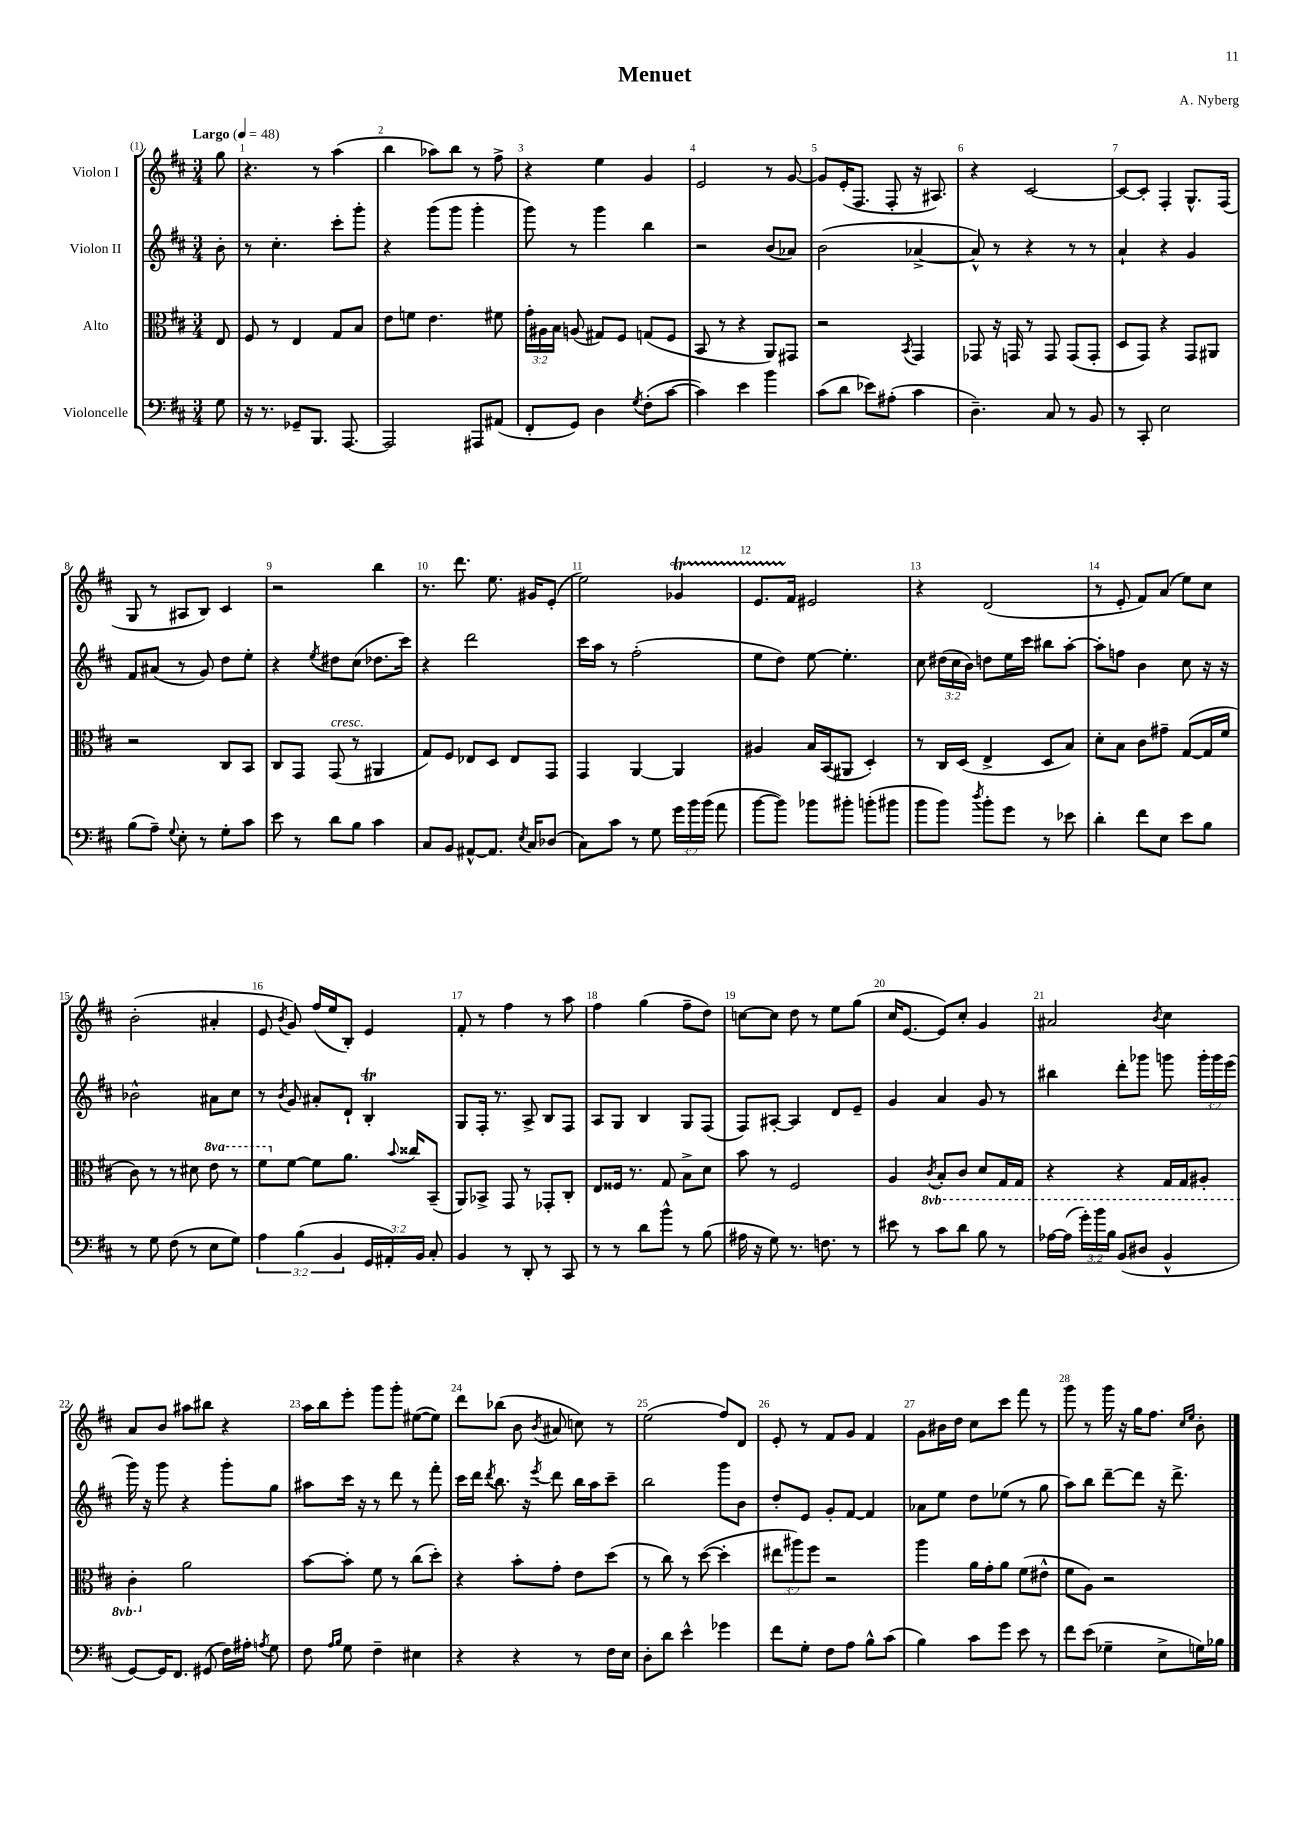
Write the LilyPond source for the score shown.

\header { title = "Menuet" composer = "A. Nyberg" }
<<
\new StaffGroup <<
\new Staff = "s0" \with { instrumentName = "Violon I" } {
    \clef treble \key d \major \numericTimeSignature \time 3/4 \partial 8 \tempo "Largo" 4 = 48
    \autoBeamOff g''8 |
    r4. r8 a''4( |
    b''4 aes''8[) b''8] r8 fis''8-> |
    r4 e''4 g'4 |
    e'2 r8 g'8~ |
    g'8[ e'16-.( fis8.] fis8-. r16 ais8.) |
    r4 cis'2~ |
    cis'8[~ cis'8]-. fis4-. g8.[-^ fis16]( |
    g8 r8 ais8[ b8]) cis'4 |
    r2 b''4 |
    r8. d'''8. e''8. gis'16[ e'8]-.( |
    e''2) ges'4\startTrillSpan |
    e'8.[ fis'16]\stopTrillSpan eis'2 |
    r4 d'2( |
    r8 e'8-. fis'8[) a'8]( e''8[) cis''8] |
    b'2-.( ais'4-. |
    e'8 \acciaccatura { b'8 } g'8) fis''16[( e''16 b8]-.) e'4 |
    fis'8-. r8 fis''4 r8 a''8 |
    fis''4 g''4( fis''8[-- d''8]) |
    c''8[~ c''8] d''8 r8 e''8[ g''8]( |
    cis''16[ e'8.]~ e'8[) cis''8]-. g'4 |
    ais'2 \acciaccatura { b'8 } cis''4 |
    a'8[ b'8] ais''8[ bis''8] r4 |
    a''16[ b''16 e'''8]-. g'''8[ g'''8]-. eis''8[~( eis''8]) |
    d'''8[ bes''8]( b'8 \acciaccatura { b'8 } ais'8 c''8) r8 |
    e''2( fis''8[) d'8] |
    e'8-. r8 fis'8[ g'8] fis'4 |
    g'8[ bis'16 d''16] cis''8[ cis'''8] fis'''8 r8 |
    g'''8 r8 g'''16 r16 g''16[ fis''8.] \grace { cis''16[ e''16] } b'8-. \bar "|." |
}
\new Staff = "s1" \with { instrumentName = "Violon II" } {
    \clef treble \key d \major \numericTimeSignature \time 3/4 \override Staff.TupletNumber.text = #tuplet-number::calc-fraction-text \partial 8
    \autoBeamOff b'8-. |
    r8 cis''4.-. cis'''8[-. g'''8]-. |
    r4 g'''8[( g'''8] g'''4-. |
    g'''8) r8 g'''4 b''4 |
    r2 b'8[( aes'8]) |
    b'2( aes'4~-> |
    aes'8-^) r8 r4 r8 r8 |
    a'4-! r4 g'4 |
    fis'8[ ais'8]( r8 g'8) d''8[ e''8]-. |
    r4 \acciaccatura { e''8 } dis''8[ cis''8]( des''8.[ cis'''16]) |
    r4 d'''2 |
    cis'''16[ a''16] r8 fis''2-.( |
    e''8[ d''8]) e''8~ e''4.-. |
    cis''8 \tuplet 3/2 { dis''16[( cis''16 b'16]) } d''8[ e''16 cis'''16] bis''8[ a''8]~-. |
    a''8[-. f''8] b'4 cis''8 r16 r16 |
    bes'2-^ ais'8[ cis''8] |
    r8 \acciaccatura { b'8 } g'8 ais'8[-. d'8]-! b4-.\trill |
    g8[ fis16]-. r8. a8-> b8[ fis8] |
    a8[ g8] b4 g8[ fis8]( |
    fis8[) ais8]~-. ais4 d'8[ e'8]-- |
    g'4 a'4 g'8 r8 |
    bis''4 d'''8[-. ges'''8] g'''8 \tuplet 3/2 { g'''16[-. g'''16 e'''16]( } |
    g'''16) r16 g'''8 r4 g'''8[-. g''8] |
    ais''8[ cis'''16] r16 r8 d'''8 r8 fis'''8-. |
    cis'''16[ d'''16] \acciaccatura { d'''8 } b''8. r16 \acciaccatura { e'''8 } d'''8 b''16[ a''16 cis'''8]-- |
    b''2 g'''8[ b'8] |
    d''8[-. e'8] g'8[-. fis'8]~ fis'4 |
    aes'8[ e''8] d''8[ ees''8]( r8 g''8 |
    a''8[) b''8] d'''8[~-- d'''8] r16 d'''8.-> \bar "|." |
}
\new Staff = "s2" \with { instrumentName = "Alto" } {
    \clef alto \key d \major \numericTimeSignature \time 3/4 \override Staff.TupletNumber.text = #tuplet-number::calc-fraction-text \set Staff.ottavationMarkups = #ottavation-simple-ordinals \partial 8
    \autoBeamOff e8 |
    fis8 r8 e4 g8[ b8] |
    e'8[ f'8] e'4. fis'8 |
    \tuplet 3/2 { g'16[-. ais16 b16] } a8( gis8[) fis8] g8[( fis8] |
    b,8 r8 r4 a,8[) gis,8] |
    r2 \acciaccatura { b,8 } g,4 |
    ges,8 r16 g,16 r8 g,8 g,8[( g,8]-. |
    d8[ g,8]) r4 g,8[ ais,8] |
    r2 cis8[ b,8] |
    cis8[ g,8] g,8^\markup { \italic "cresc." }( r8 ais,4 |
    g8[) fis8] ees8[ d8] ees8[ g,8] |
    g,4 a,4~ a,4 |
    ais4 b16[ b,16( ais,8] d4-.) |
    r8 cis16[ d16]( e4-> d8[ b8]) |
    d'8[-. b8] cis'8[ gis'8]-- g8[~( g16 fis'16] |
    cis'8) r8 r8 dis'8 \ottava #1 e''8 r8 |
    fis''8[ \ottava #0 fis'8]~ fis'8[ a'8.] \appoggiatura { b'8 } cisis''16[ b,8]--( |
    a,8[) bes,8]-> g,8 r8 ges,8[-. cis8]-. |
    e8[ fisis16] r8. g8 b8[-> d'8] |
    b'8 r8 fis2 |
    a4 \ottava #-1 \acciaccatura { cis8 } b,8[-. cis8] d8[ g,16 g,16] |
    r4 r4 g,16[ g,16 ais,8]-. |
    cis4-. \ottava #0 a'2 |
    b'8[~ b'8]-. fis'8 r8 cis''8[( d''8]-.) |
    r4 b'8[-. g'8]-. e'8[ d''8]( |
    r8 cis''8) r8 d''8~( d''4-. |
    \tuplet 3/2 { eis''8[ ais''8) fis''8] } r2 |
    a''4 a'16[ g'16-. a'8] fis'8[( eis'8]-^ |
    fis'8[ a8]) r2 \bar "|." |
}
\new Staff = "s3" \with { instrumentName = "Violoncelle" } {
    \clef bass \key d \major \numericTimeSignature \time 3/4 \override Staff.TupletNumber.text = #tuplet-number::calc-fraction-text \partial 8
    \autoBeamOff g8 |
    r16 r8. ges,8[-- b,,8.] a,,8.~ |
    a,,2 ais,,8[ ais,8]( |
    fis,8[-. g,8]) d4 \acciaccatura { g8 } fis8[-.( cis'8]~ |
    cis'4) e'4 b'4 |
    cis'8[( d'8] ees'8[) ais8]-.( cis'4 |
    d4.--) cis8 r8 b,8 |
    r8 cis,8-. e2 |
    b8[( a8]--) \appoggiatura { g8 } e8-. r8 g8[-. cis'8] |
    e'8 r8 d'8[ b8] cis'4 |
    cis8[ b,8] ais,8[~-^ ais,8.] \acciaccatura { e8 } cis16[ des8]( |
    cis8[) cis'8] r8 g8 \tuplet 3/2 { g'16[ b'16 b'16]( } a'8 |
    b'8[~ b'8]) bes'8[ bis'8]-. b'8[-.( bis'8] |
    b'8[ b'8]) \acciaccatura { d''8 } b'8[-. g'8] r8 ees'8 |
    d'4-. fis'8[ e8] e'8[ b8] |
    r8 g8 fis8( r8 e8[ g8]) |
    \tuplet 3/2 { a4 b4( b,4 } \tuplet 3/2 { g,16[ ais,16-.) b,16] } cis8-. |
    b,4 r8 d,8-. r8 cis,8 |
    r8 r8 d'8[ b'8]-^ r8 b8( |
    ais16 r16 g8) r8. f8. r8 |
    eis'8 r8 cis'8[ d'8] b8 r8 |
    aes16[~ aes16]( \tuplet 3/2 { g'16[-.) b'16 b16] } b,8[( dis8] b,4-^ |
    g,8[~) g,16 fis,8.] gis,8( fis16[) ais16]-. \acciaccatura { a8 } g8 |
    fis8 \grace { a16[ b16] } g8 fis4-- eis4 |
    r4 r4 r8 fis16[ e16] |
    d8[-. d'8] e'4-^ ges'4 |
    fis'8[ g8]-. fis8[ a8] b8[-^ cis'8]( |
    b4) cis'8[ g'8] e'8 r8 |
    fis'8[ e'8]( ges4-- e8[-> g16) bes16] \bar "|." |
}
>>
>>
\layout { \context { \Score \override BarNumber.break-visibility = ##(#f #t #t) barNumberVisibility = #all-bar-numbers-visible } }
